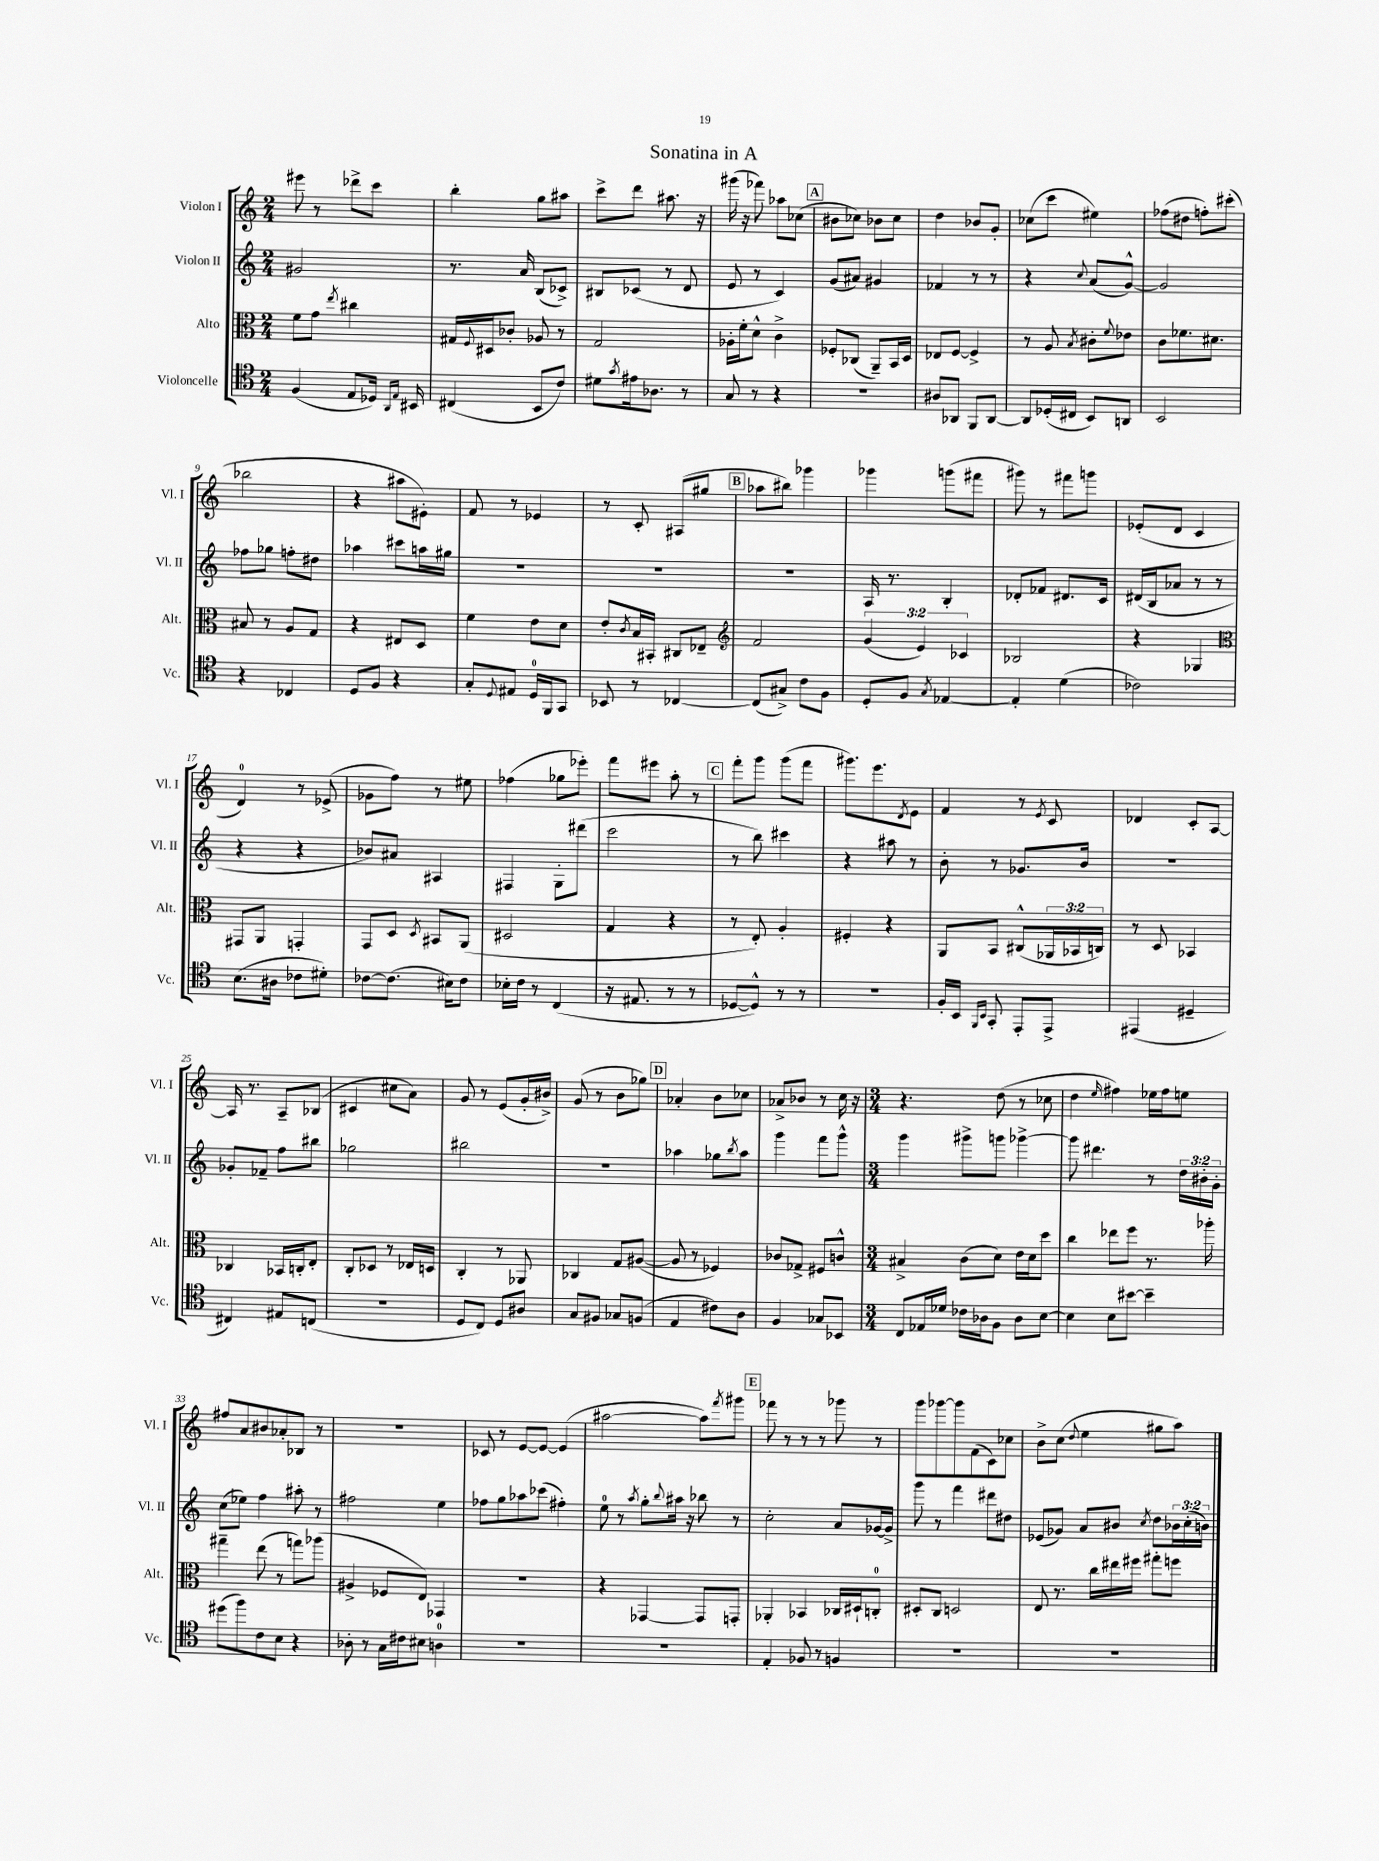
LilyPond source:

\header { title = "Sonatina in A" }
<<
\new StaffGroup <<
\new Staff = "s0" \with { instrumentName = "Violon I" shortInstrumentName = "Vl. I" } {
    \clef treble \key c \major \numericTimeSignature \time 2/4
    eis'''8 r8 des'''8-> c'''8 |
    b''4-. g''8 ais''8 |
    c'''8-> d'''8 ais''8. r16 |
    gis'''16( r16 fes'''8) aes''8 ces''8( |
    \mark \markup { \box "A" } bis'8 ces''8) bes'8 ces''8 |
    d''4 bes'8 g'8-. |
    ces''8( c'''8 eis''4) |
    fes''8( dis''8 f''8-.) cis'''8-.( |
    bes''2 |
    r4 ais''8 eis'8-.) |
    f'8 r8 ees'4 |
    r8 c'8-. ais8( gis''8 |
    \mark \markup { \box "B" } aes''8 bis''8) ges'''4 |
    ges'''4 g'''8( fis'''8 |
    gis'''8) r8 fis'''8 g'''8 |
    ees'8-.( d'8 c'4 |
    d'4-0) r8 ees'8->( |
    ges'8 f''8) r8 eis''8 |
    fes''4( ges''8 ees'''8-.) |
    f'''8 eis'''8 a''8-. r8 |
    \mark \markup { \box "C" } f'''8-. g'''8 g'''8( f'''8 |
    gis'''8.) e'''8. \acciaccatura { d'8 } e'8 |
    f'4 r8 \acciaccatura { e'8 } c'8 |
    des'4 c'8-. a8~ |
    a16 r8. a8-- bes8( |
    cis'4 cis''8 a'8) |
    g'8 r8 e'8( g'16-. bis'16->) |
    g'8( r8 b'8 ges''8) |
    \mark \markup { \box "D" } aes'4-. b'8 ces''8 |
    aes'8-> bes'8 r8 c''16 r16 |
    \numericTimeSignature \time 3/4 r4. d''8( r8 ces''8 |
    d''4 \grace { e''16 } fis''4) ees''16 fis''16 e''8 |
    fis''8 a'8 bis'8 aes'8-. bes8 r8 |
    R2. |
    ces'8 r8 e'8~ e'8~ e'4( |
    ais''2~ ais''8) \acciaccatura { f'''8 } gis'''8 |
    \mark \markup { \box "E" } fes'''8 r8 r8 r8 ges'''8 r8 |
    g'''8 ges'''8~ ges'''8 f'8( c'8) ces''8 |
    b'8-> c''8( \appoggiatura { d''8 } e''4 gis''8 a''8) \bar "|." |
}
\new Staff = "s1" \with { instrumentName = "Violon II" shortInstrumentName = "Vl. II" } {
    \clef treble \key c \major \numericTimeSignature \time 2/4 \override Staff.TupletNumber.text = #tuplet-number::calc-fraction-text
    gis'2 |
    r8. a'16 b8( ces'8->) |
    bis8 ces'8( r8 d'8 |
    e'8 r8 c'4) |
    \mark \markup { \box "A" } g'8( ais'8) gis'4 |
    fes'4 r8 r8 |
    r4 \appoggiatura { c''8 } a'8( g'8~-^) |
    g'2 |
    fes''8 ges''8 f''8-. dis''8 |
    aes''4 cis'''8 a''16 gis''16 |
    R2 |
    R2 |
    \mark \markup { \box "B" } R2 |
    a16 r8. b4-. |
    des'8-. fes'8 dis'8. c'16 |
    dis'16( b16 aes'8 r8 r8 |
    r4 r4 |
    bes'8) ais'8 ais4 |
    fis4 g8-. dis'''8( |
    c'''2 |
    \mark \markup { \box "C" } r8 b''8) cis'''4 |
    r4 ais''8 r8 |
    b'8-. r8 ges'8. b'16 |
    r2 |
    ges'8-. fes'8-- f''8 bis''8 |
    ges''2 |
    bis''2 |
    r2 |
    \mark \markup { \box "D" } aes''4 ges''8 \acciaccatura { b''8 } aes''8 |
    g'''4 f'''8 g'''8-^ |
    \numericTimeSignature \time 3/4 g'''4 gis'''8-> g'''8 ges'''4~-> |
    ges'''8 dis'''4. r8 \tuplet 3/2 { d''16 bis'16-. g'16-. } |
    c''8( ees''8) f''4 ais''8-. r8 |
    fis''2 e''4 |
    fes''8 g''8 aes''8 ces'''8( fis''4-.) |
    e''8-0 r8 \acciaccatura { a''8 } g''8-. \appoggiatura { b''8 } ais''16 r16 bes''8 r8 |
    \mark \markup { \box "E" } c''2-. a'8 ges'16~ ges'16-> |
    g'''8 r8 f'''4 dis'''8 dis''8 |
    ees'8( ges'8) a'8 bis'8 \acciaccatura { c''8 } d''8 \tuplet 3/2 { bes'16 c''16-.( b'16) } \bar "|." |
}
\new Staff = "s2" \with { instrumentName = "Alto" shortInstrumentName = "Alt." } {
    \clef alto \key c \major \numericTimeSignature \time 2/4 \override Staff.TupletNumber.text = #tuplet-number::calc-fraction-text
    f'8 g'8 \acciaccatura { e''8 } cis''4 |
    gis16 \appoggiatura { f8 } dis16 ces'8-. aes8 r8 |
    g2 |
    aes16-. f'16-. d'8-^ c'4-> |
    \mark \markup { \box "A" } fes8-. ces8( a,8--) b,16 d16 |
    ees8 f8~ f4-> |
    r8 a8 \acciaccatura { b8 } cis'8-. \appoggiatura { f'8 } ees'8 |
    c'8 fes'8. dis'8. |
    bis8 r8 a8 g8 |
    r4 eis8 d8 |
    f'4 e'8 d'8 |
    e'8-. \acciaccatura { c'8 } b16 bis,16-. cis8 ees8-- |
    \mark \markup { \box "B" } \clef treble f'2 |
    \tuplet 3/2 { g'4( e'4) ces'4 } |
    bes2 |
    r4 ges4 |
    \clef alto gis,8 a,8 g,4-. |
    g,8 d8 \acciaccatura { d8 } bis,8 a,8( |
    dis2 |
    g4 r4 |
    \mark \markup { \box "C" } r8 e8-.) a4-. |
    fis4-. r4 |
    a,8 b,8 cis8-^( \tuplet 3/2 { aes,16 bes,16 c16) } |
    r8 d8 bes,4 |
    ces4 bes,16 c16-. e8-. |
    c8-. des8 r8 ees16 d16 |
    c4-. r8 aes,8 |
    ces4 g8 ais8~( |
    \mark \markup { \box "D" } ais8 r8 fes4) |
    ces'8 ges8-> fis8 c'8-^ |
    \numericTimeSignature \time 3/4 bis4-> c'8( d'8) e'16 d'16 d''8 |
    c''4 ees''8 f''8 r8. aes''16-. |
    gis''4-- e''8( r8 g''8) aes''8( |
    ais4-> fes8 e8) ges,4 |
    R2. |
    r4 ges,4~ ges,8 g,8-. |
    \mark \markup { \box "E" } aes,4-. bes,4 ces16 dis16-! c8-0-. |
    dis8-. c8 d2 |
    e8 r8. c''16 eis''16 fis''16 gis''8-. f''8 \bar "|." |
}
\new Staff = "s3" \with { instrumentName = "Violoncelle" shortInstrumentName = "Vc." } {
    \clef tenor \key c \major \numericTimeSignature \time 2/4
    f4( e8 des16) \grace { a,16 e16 } bis,16 |
    cis4( b,8 c'8) |
    dis'8 \acciaccatura { g'8 } eis'16 aes8. r8 |
    g8 r8 r4 |
    \mark \markup { \box "A" } R2 |
    ais8 aes,8 f,8 aes,8~ |
    aes,8 des16-.( cis16 b,8) a,8 |
    b,2 |
    r4 ces4 |
    d8 f8 r4 |
    g8-. \appoggiatura { d8 } eis8 d16-0 f,16 g,8 |
    bes,8 r8 ces4~ |
    \mark \markup { \box "B" } ces8( gis8->) c'8 f8 |
    d8-. f8 \acciaccatura { g8 } ees4~ |
    ees4-. d'4( |
    ces'2) |
    b8.( ais16 ces'8 dis'8-.) |
    ces'8~ ces'8.( bis16) ces'8 |
    bes16-. c'16 r8 c4( |
    r16 eis8. r8 r8 |
    \mark \markup { \box "C" } des8~ des8-^) r8 r8 |
    r2 |
    f16-. b,16 \grace { f,16 b,16 } g,8-. e,8-. e,8-> |
    eis,4( dis4-- |
    cis4) eis8 c8( |
    r2 |
    d8 c8) d8 ais8 |
    g8 fis8 ges8 f8( |
    \mark \markup { \box "D" } e4 cis'8) a8 |
    f4 ges8 bes,8 |
    \numericTimeSignature \time 3/4 c8 ees16 des'16 ces'16 aes16 f8 aes8 b8~ |
    b4 b8 bis'8~ bis'4-- |
    dis''8( f''8) c'8 b8 r4 |
    aes8-. r8 g16 cis'16 bis8 a4-0 |
    R2. |
    R2. |
    \mark \markup { \box "E" } e4-. fes8 r8 f4 |
    R2. |
    R2. \bar "|." |
}
>>
>>
